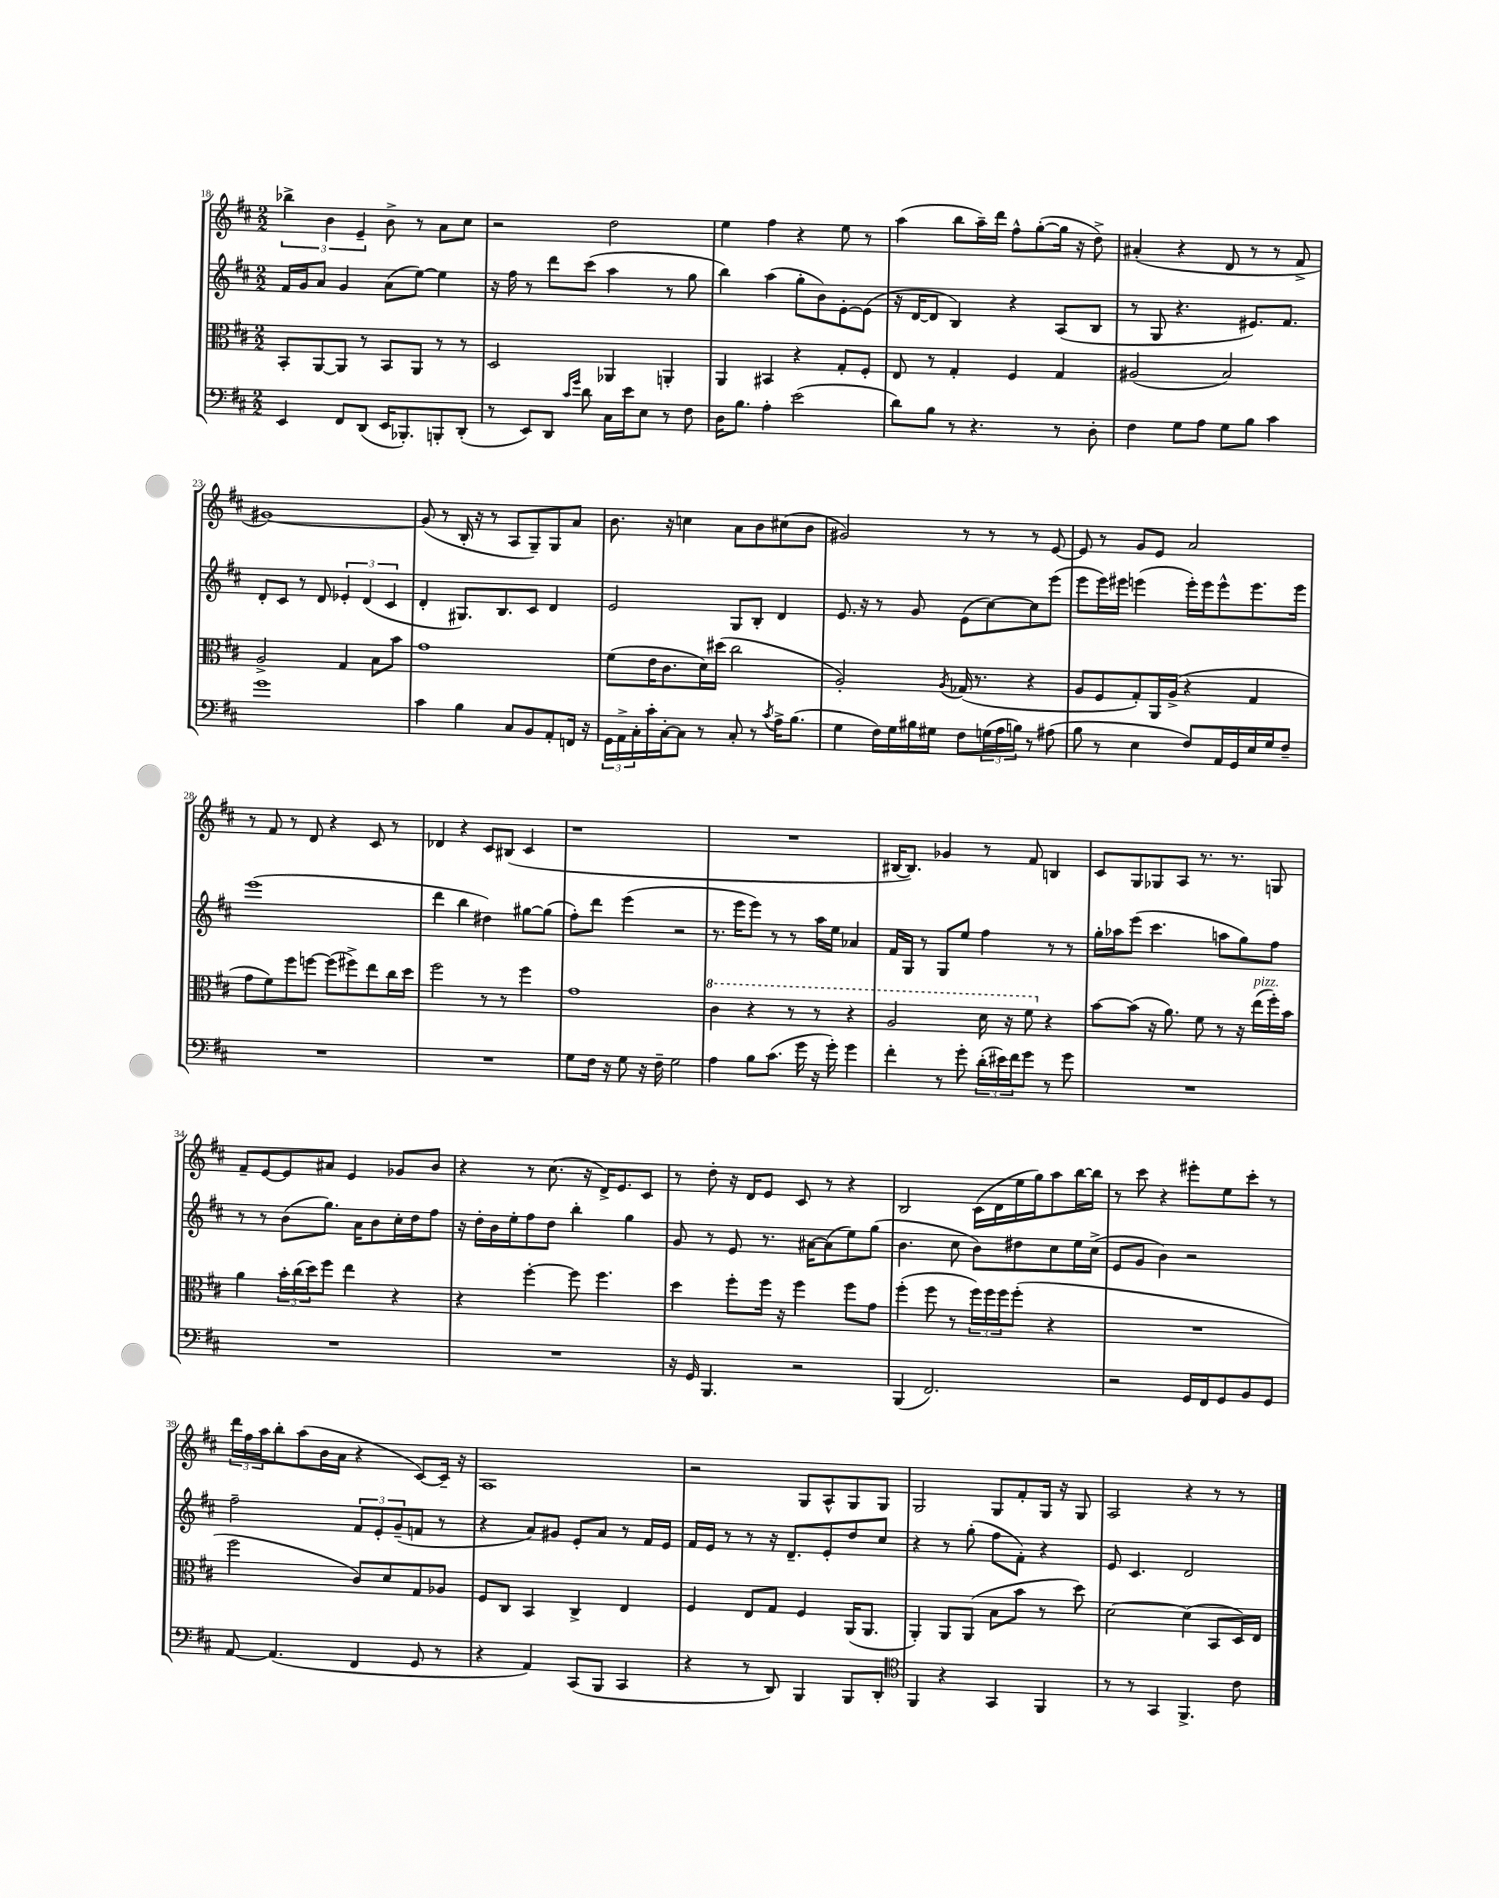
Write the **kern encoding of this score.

**kern	**kern	**kern	**kern
*staff4	*staff3	*staff2	*staff1
*clefF4	*clefC3	*clefG2	*clefG2
*k[f#c#]	*k[f#c#]	*k[f#c#]	*k[f#c#]
*M2/2	*M2/2	*M2/2	*M2/2
4EE/	8BB'/L	16f#/LL	6bb-^\
.	.	16g/J	.
.	[8AA/	8a/J	.
.	.	.	6b\
8FF#/L	8AA/]J	4g/	.
.	.	.	6e~/
(8DD/J	8r	.	.
16EE/LK	8BB/L	(8a\L	8b^\
8.BBB-'/)	.	.	.
.	8AA/J	[8ee\J)	8r
8BBB'/	8r	4ee\]	8a\L
(8DD'/J	8r	.	8cc#\J
=	=	=	=
8r	2D/	16r	2r
.	.	16ff#\	.
8EE/L)	.	8r	.
8DD/J	.	8ddd\L	.
16qqc#/LL	.	.	.
16qqg/JJ	.	.	.
8d\	.	(8ccc#\J	.
16C#\LL	4AA-/	4aa\	2dd\
16e\J	.	.	.
8E\J	.	.	.
8r	4AA'/	8r	.
8F#\	.	8gg\	.
=	=	=	=
16D\LK	4AA/	4bb\)	4ee\
8.B\J	.	.	.
4A'\	4BB#/	(4aa\	4ff#\
(2e\	4r	8gg'\L	4r
.	.	8b\)	.
.	8G'/L	[8e'\	8ee\
.	8F#'/J	(8e\]J	8r
=	=	=	=
8d\L)	8E/	16r	(4aa\
.	.	[16d/LK	.
8B\J	8r	8d/]J	.
8r	4G'/	4B/)	8bb\L
4.r	.	.	16aa~\L)
.	.	.	16ddd\JJ
.	4F#/	4r	8ff#^^\L
.	.	.	([8gg'\
8r	4G/	(8A/L	16gg\]Jk
.	.	.	16r
8D'\	.	8B/J	8dd^\)
=	=	=	=
4F#\	(2A#/	8r	(4a#'/
.	.	8G/	.
8G\L	.	4.r	4r
8A\J	.	.	.
8G\L	2B/)	.	8d/
8B\J	.	8.e#/L)	8r
4c#\	.	.	8r
.	.	8.f#/J	.
.	.	.	8f#^/
=	=	=	=
1g	2A^/	8d'/L	[1g#)
.	.	8c#/J	.
.	.	8r	.
.	.	8d/	.
.	4G/	6e-'/	.
.	.	(6d/	.
.	8B\L	.	.
.	.	6c#/	.
.	8b\J	.	.
=	=	=	=
4c#\	1g	4d'/	(8g#/]
.	.	.	8r
4B\	.	8.G#/L)	16B'/
.	.	.	16r
.	.	.	8r
.	.	8.B/	.
8C#/L	.	.	8A/L
8BB/	.	8c#/J	8G~/)
8AA'/	.	4d/	8G/
16FF/Jk	.	.	8a/J
16r	.	.	.
=	=	=	=
24GG\LL	(8f#\L	2e/	8.b\
24AA^\	.	.	.
24C#'\	.	.	.
16c#'\	16e\K	.	.
[16C#'\J	8.c#\	.	16r
8C#\]J	.	.	4cc\
8r	16d\L)	.	.
.	(16dd#\JJ	.	.
8C#'/	2cc#\	8G/L	8a\L
8r	.	8B'/J	8b\
8qc#/	.	.	.
16A^\LK	.	4d/	(8cc#\
(8.B\J	.	.	.
.	.	.	8b\J
=	=	=	=
4G\	2A'/)	8.e/	2g#/)
.	.	16r	.
16F#\LL)	.	8r	.
16G\	.	.	.
16B#\	.	8g/	.
16G#\JJ	.	.	.
.	8qA/	.	.
8F#\L	(16G-/	(8e\L	8r
.	8.r	.	.
(24G\L	.	[8cc#\)	8r
24A\	.	.	.
24B\JJ)	.	.	.
8r	4r	8cc#\]	8r
(8A#\	.	(8eee\J	[8e/
=	=	=	=
8B\	8A/L	8eee\L	8e/]
8r	8F#/	16eee\L)	8r
.	.	16eee#\JJ	.
4E\	8G'/)	(4eee\	8g/L
.	16AA/L	.	8e/J
.	(16A^/JJ	.	.
8F#/L)	4r	16eee'\LL)	2a/
.	.	16eee\J	.
16AA/L	.	8eee^^\	.
16GG/	.	.	.
16E/	4G/	8.eee\	.
16G/J	.	.	.
8F#~/J	.	.	.
.	.	16eee\Jk	.
=	=	=	=
1r	8g\L	(1eee	8r
.	8f#\)	.	8f#/
.	8ff#\	.	8r
.	[8ff\J	.	8d/
.	(8ff\]L	.	4r
.	8ff#^\)	.	.
.	8ee\	.	8c#/
.	16cc#\L	.	8r
.	16dd\JJ	.	.
=	=	=	=
1r	2ff#\	4ddd\	4d-/
.	.	4bb\	4r
.	8r	4dd#\)	8c#/L
.	8r	.	(8B#/J
.	4ff#\	[8gg#\L	4c#/
.	.	(8gg#\]J	.
=	=	=	=
8G\L	1g	8ff#'\L)	1r
16F#\Jk	.	8ddd\J	.
16r	.	.	.
8G\	.	(4eee\	.
16r	.	.	.
16F#~\	.	.	.
2G\	.	2r	.
=	=	=	=
4A\	4cc#\	8.r	1r
.	.	16eee\LK	.
8B\L	4r	8eee\J)	.
(8.c#\J	.	8r	.
.	8r	8r	.
16g\	.	.	.
16r	8r	16aa\LL	.
16g'\)	.	16ee\JJ	.
4g\	4r	4a-/	.
=	=	=	=
4f#'\	2a/	16f#/LL	[16B#/LK
.	.	16G/JJ	8.B#/]J)
.	.	8r	.
8r	.	8G/L	4g-/
8g'\	.	8ee/J	.
(24d'\LL	16dd\	4ff#\	8r
24e#\)	.	.	.
.	16r	.	.
24f#\J	.	.	.
8g\J	8ff#\	.	8f#/
8r	4r	8r	4B/
8g\	.	8r	.
=	=	=	=
1r	[8b\L	16gg'\LL	8c#/L
.	.	16aa-\J	.
.	(8b\]J	(8eee\J	8G/
.	16r	4.ccc#\	8G-/
.	8.a\)	.	.
.	.	.	8A/J
.	8f#\	.	8.r
.	8r	8aa\L	.
.	.	.	8.r
.	16r	8gg\)	.
.	(16ee\LL	.	.
.	16ff#'\)	8ff#\J	8G/
.	16b\JJ	.	.
=	=	=	=
1r	4a\	8r	8f#~/L
.	.	8r	[8e/
.	24b'\LL	(8b\L	8e/]
.	(24cc#\	.	.
.	24dd\J)	.	.
.	8ff#\J	8.gg\J)	8a#/J
.	4ee\	.	4e/
.	.	16a\LK	.
.	.	8b\	.
.	4r	16cc#'\L	8g-/L
.	.	16dd\J	.
.	.	8ff#\J	8b/J
=	=	=	=
1r	4r	16r	4r
.	.	16dd'\LL	.
.	.	16b\	.
.	.	16ee'\J	.
.	[4ff#'\	8ff#\	8r
.	.	8dd\J	(8.cc#\
.	8ff#\]	4bb'\	.
.	.	.	16r
.	4.ff#\	.	16d^/LK)
.	.	.	8.e/
.	.	4gg\	.
.	.	.	8c#/J
=	=	=	=
16r	4dd\	8g/	8r
16GG/	.	.	.
4.BBB/	.	8r	8dd'\
.	8ff#'\L	8e/	16r
.	.	.	16d/LK
.	16ff#\Jk	8.r	8e/J
.	16r	.	.
2r	4ff#\	.	8c#/
.	.	[16a#\LK	.
.	.	(8a#\]	8r
.	8ff#\L	8ee\)	4r
.	8g\J	(8gg\J	.
=	=	=	=
(4BBB/	(4ff#'\	4.b\	2B/
2.FF#/)	8ff#\	.	.
.	8r	8cc#\	.
.	24ff#\LL)	8b\L)	(16c#\LL
.	24ff#\	.	.
.	.	.	16d\
.	24ff#\J	.	.
.	(8ff#'\J	8dd#\	16ee\
.	.	.	16gg\J)
.	4r	8cc#\	8aa\
.	.	16ee\L	[16bb\L
.	.	(16cc#^\JJ	16bb\]JJ
=	=	=	=
2r	1r	8e/L	8r
.	.	8g/J	8ccc#\
.	.	4b\)	4r
16GG/LL	.	2r	8eee#'\L
16FF#/J	.	.	.
8GG/	.	.	8ee\
8BB/	.	.	8ccc#'\J
8GG/J	.	.	8r
=	=	=	=
[8AA/	2ff#\	2ff#~\	24ddd\LL
.	.	.	24ff#\
.	.	.	24aa\J
(4.AA/]	.	.	8bb'\
.	.	.	(8aa\
.	.	.	16b\L
.	.	.	16a\JJ
4FF#/	8c#/L)	12f#/L	4r
.	.	12e'/	.
.	8d/	.	.
.	.	(12g~/	.
8GG/	8G/	8f/J	[8c#/L)
8r	8A-/J	8r	16c#~/]Jk
.	.	.	16r
=	=	=	=
4r	8F#/L	4r	1A
.	8C#/J	.	.
4AA/)	4BB/	8a/L)	.
.	.	8g#/J	.
(8CC#/L	4C#^/	8e'/L	.
8BBB/J	.	8a/J	.
4CC#/	4E/	8r	.
.	.	16f#/LL	.
.	.	16e/JJ	.
=	=	=	=
4r	4F#/	16f#/LL	2r
.	.	16e/JJ	.
.	.	8r	.
8r	8E/L	8r	.
8DD/)	8G/J	16r	.
.	.	8.d~/L	.
4BBB/	4F#/	.	8G/L
.	.	8e'/	8A^^/
8BBB/L	(16AA/LK	8dd/	8G/
.	8.AA/J	.	.
8DD'/J	.	8cc#/J	8G/J
=	=	=	=
*clefC4	*	*	*
4FF#/	4AA'/)	4r	2G/
4r	8AA/L	8r	.
.	(8AA/J	(8gg'\	.
4GG/	8B\L	8ff#\L	8G/L
.	8b\J	8f#'\J)	8f#'/
4FF#/	8r	4r	16G/Jk
.	.	.	16r
.	8dd\)	.	8G/
=	=	=	=
8r	[2d\	8e/	2A/
8r	.	4.c#/	.
4GG/	.	.	.
4.FF#^/	(4d\]	2d/	4r
.	8BB/L	.	8r
8c#\	16D/L)	.	8r
.	16E/JJ	.	.
==	==	==	==
*-	*-	*-	*-
